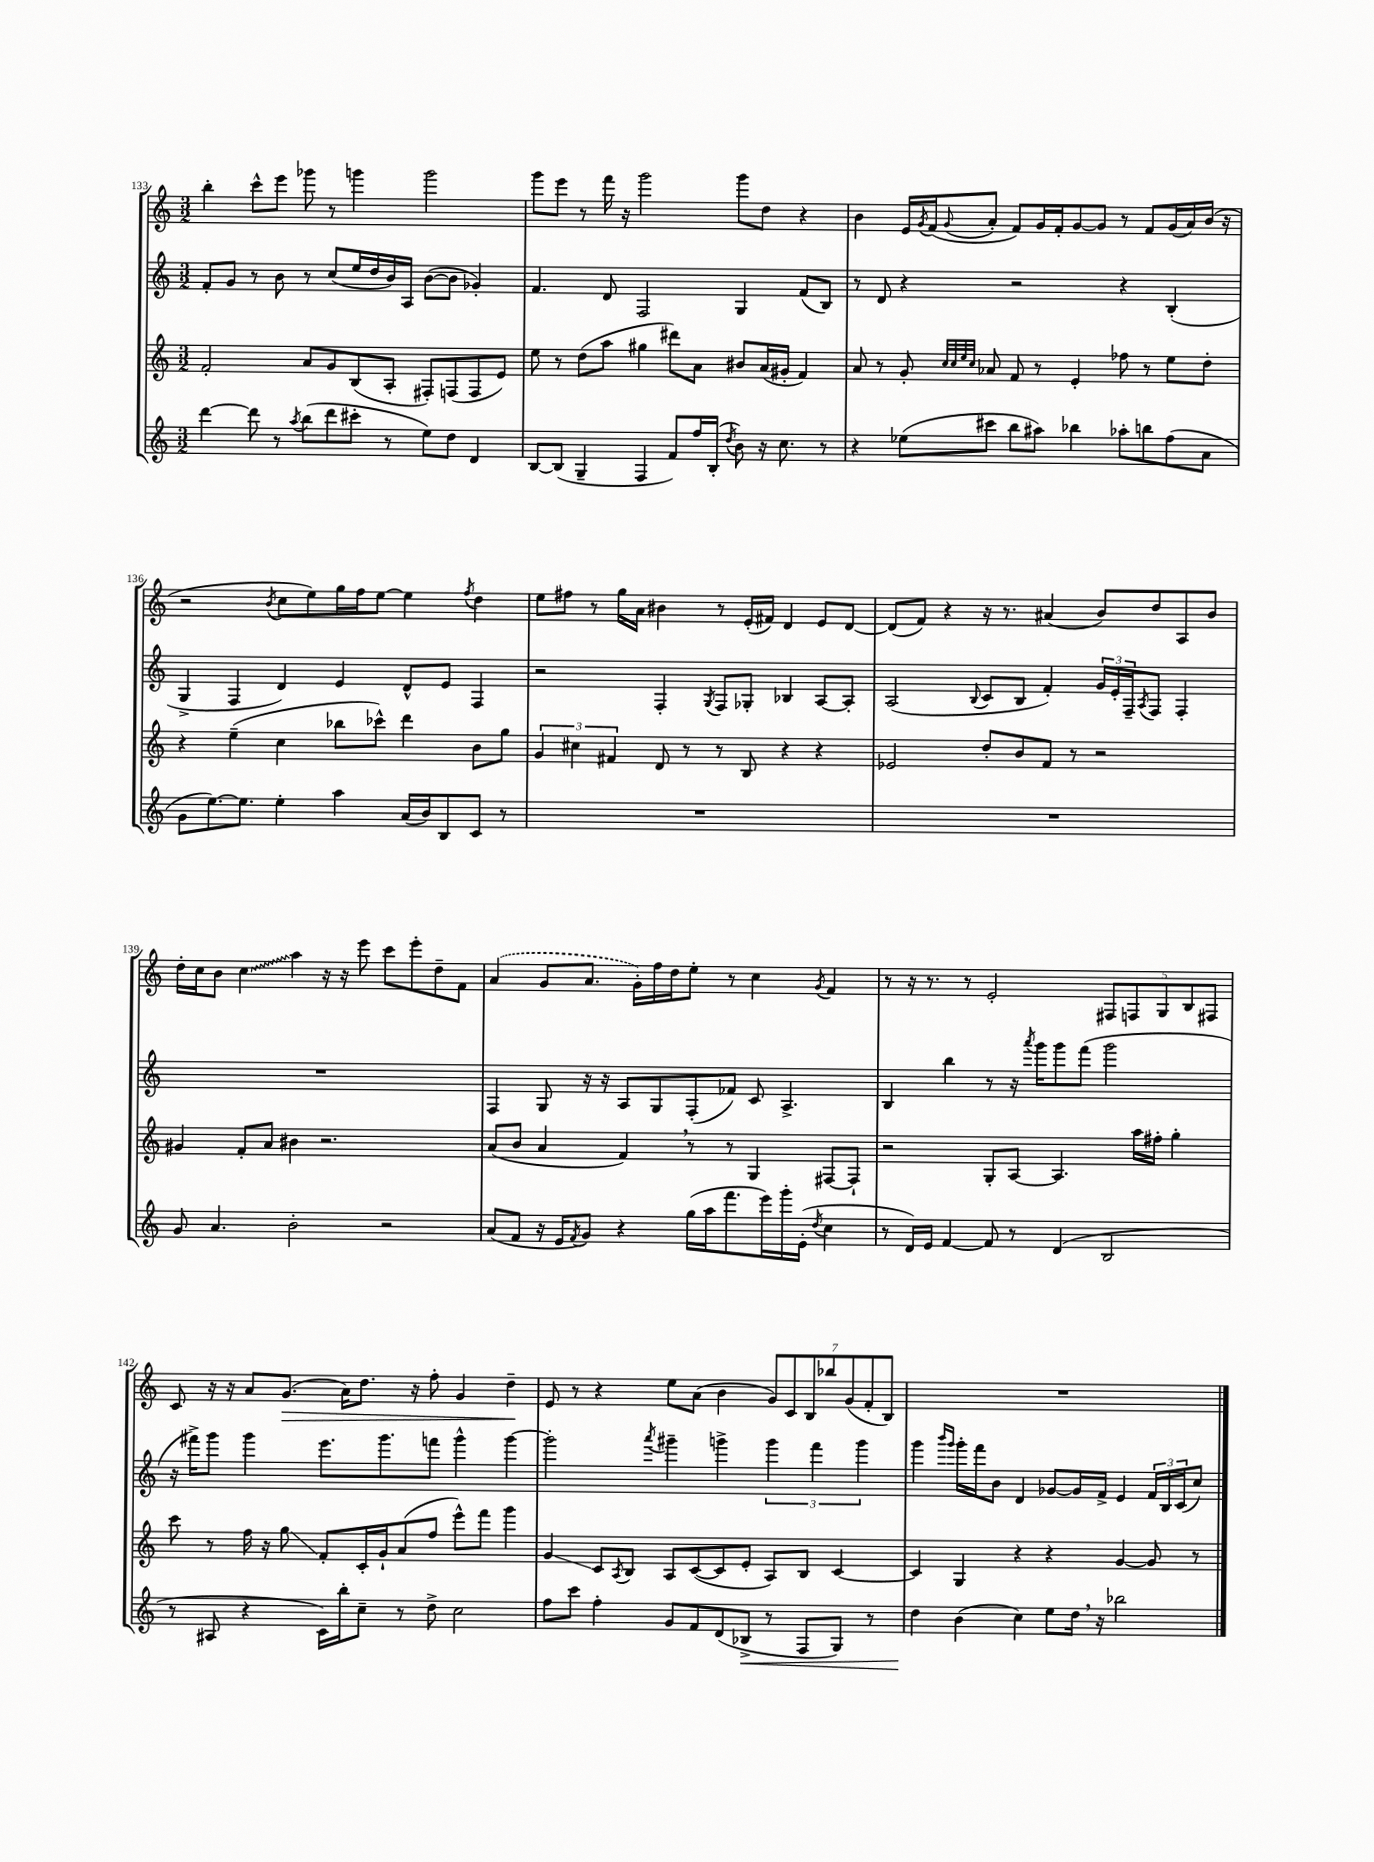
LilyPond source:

<<
\new StaffGroup <<
\new Staff = "s0" {
    \clef treble \key c \major \numericTimeSignature \time 3/2
    b''4-. c'''8-^ e'''8 ges'''8 r8 g'''4 g'''2 |
    g'''8 e'''8 r8 f'''16 r16 g'''2 g'''8 d''8 r4 |
    b'4 e'16 \acciaccatura { g'8 } f'16( \appoggiatura { g'8 } a'8-. f'8) g'16 f'16-. g'8~ g'8 r8 f'8 g'16( a'16) b'16( r16 |
    r2 \acciaccatura { b'8 } c''8 e''8) g''16 f''16 e''8~ e''4 \acciaccatura { f''8 } d''4 |
    e''8 fis''8 r8 g''16 a'16 bis'4 r8 e'16-.( fis'16) d'4 e'8 d'8~ |
    d'8( f'8) r4 r16 r8. ais'4( b'8) d''8 a8 b'8 |
    d''16-. c''16 b'8 \once \override Glissando.style = #'zigzag c''4\glissando a''4 r16 r16 e'''8 c'''8 e'''8-. d''8-- f'8 |
    \once \slurDashed a'4( g'8 a'8. g'16-.) f''16 d''16 e''8-. r8 c''4 \acciaccatura { g'8 } f'4 |
    r8 r16 r8. r8 e'2-. \tuplet 5/4 { fis8 f8 g8 b8 fis8 } |
    c'8 r16 r16 a'8 g'8.\>( a'16) d''8. r16 f''8-. g'4 d''4--\! |
    e'8 r8 r4 e''8 a'8( b'4 \tuplet 7/4 { g'8) c'8 b8 bes''8 g'8( f'8-. b8) } |
    R1. \bar "|." |
}
\new Staff = "s1" {
    \clef treble \key c \major \numericTimeSignature \time 3/2
    f'8-. g'8 r8 b'8 r8 c''8( e''16 d''16 b'16) a16 b'8~( b'8 ges'4-.) |
    f'4. d'8 f2 g4 f'8( b8) |
    r8 d'8 r4 r2 r4 b4-.( |
    g4-> f4 d'4) e'4 d'8-^ e'8 f4 |
    r2 f4-. \acciaccatura { g8 } f8 ges8-. bes4 a8~ a8-. |
    a2( \appoggiatura { b8 } c'8 b8 f'4-.) \tuplet 3/2 { g'16 e'16-. f16-- } \acciaccatura { a8 } f8 f4-. |
    R1. |
    f4 g8 r16 r16 a8 g8 f8-.( fes'8) c'8 a4.-> |
    b4 b''4 r8 r16 \acciaccatura { a'''8 } g'''16 g'''8 f'''8( g'''2 |
    r16 fis'''16->) g'''8 g'''4 e'''8. g'''8. f'''8 g'''4-^ g'''4~ |
    g'''2-. \acciaccatura { a'''8 } gis'''4-- g'''4-> \tuplet 3/2 { g'''4 f'''4 g'''4 } |
    g'''4 \grace { b'''16 g'''16 } g'''16-. f'''16 b'8 d'4 ges'8~ ges'16 f'16-> e'4 \tuplet 3/2 { f'16 b16 c'16( } c''8) \bar "|." |
}
\new Staff = "s2" {
    \clef treble \key c \major \numericTimeSignature \time 3/2
    f'2-. a'8 g'8 b8( a8-. fis8-.) f8( f8 e'8) |
    e''8 r8 d''8( a''8 gis''4 dis'''8) a'8 bis'8 a'16( gis'16-. f'4) |
    a'8 r8 g'8-. \grace { c''32 c''32 e''32 c''32 } aes'8 f'8 r8 e'4-. fes''8 r8 e''8 d''8-. |
    r4 e''4--( c''4 bes''8 ces'''8-^) d'''4 b'8 g''8 |
    \tuplet 3/2 { g'4 cis''4 fis'4 } d'8 r8 r8 b8 r4 r4 |
    ees'2 d''8-. b'8 f'8 r8 r2 |
    gis'4 f'8-. a'8 bis'4 r2. |
    a'8( b'8 a'4 f'4) \breathe r8 r8 g4 fis8~ fis8-! |
    r2 g8-. a8~ a4. a''16 fis''16-. g''4-. |
    c'''8 r8 f''16 r16 g''8\glissando f'8-. c'16-. g'16-! a'8( f''8 e'''8-^) f'''8 g'''4 |
    g'4\glissando c'8 \acciaccatura { a8 } b8 a8 c'8~( c'8 e'8-. a8) b8 c'4~ |
    c'4 g4 r4 r4 g'4~ g'8 r8 \bar "|." |
}
\new Staff = "s3" {
    \clef treble \key c \major \numericTimeSignature \time 3/2
    d'''4~ d'''8 r8 \acciaccatura { a''8 } b''8( d'''8 cis'''8-. r8 e''8) d''8 d'4 |
    b8~ b8( g4-- f4 f'8) f''16 b16-.( \acciaccatura { d''8 } b'8) r16 c''8. r8 |
    r4 ees''8( cis'''8 b''8 ais''8) bes''4 aes''8-. b''8 f''8( a'8 |
    g'8 e''8.~) e''8. e''4-. a''4 a'16( b'16) b8 c'8 r8 |
    R1. |
    R1. |
    g'8 a'4. b'2-. r2 |
    a'8( f'8 r16 e'16 \acciaccatura { f'8 } g'8) r4 g''16( a''16 f'''8. e'''16) g'''16-. e'16-.( \acciaccatura { d''8 } c''4 |
    r8 d'16) e'16 f'4~ f'8 r8 d'4( b2 |
    r8 ais8 r4 c'16) b''16-. c''8-- r8 d''8-> c''2 |
    f''8 c'''8 f''4-. g'8 f'8 d'8( bes8->\< r8 f8 g8) r8 |
    d''4\! b'4( c''4) e''8 d''16 \breathe r16 bes''2 \bar "|." |
}
>>
>>
\layout { \context { \Score currentBarNumber = #133 } }
